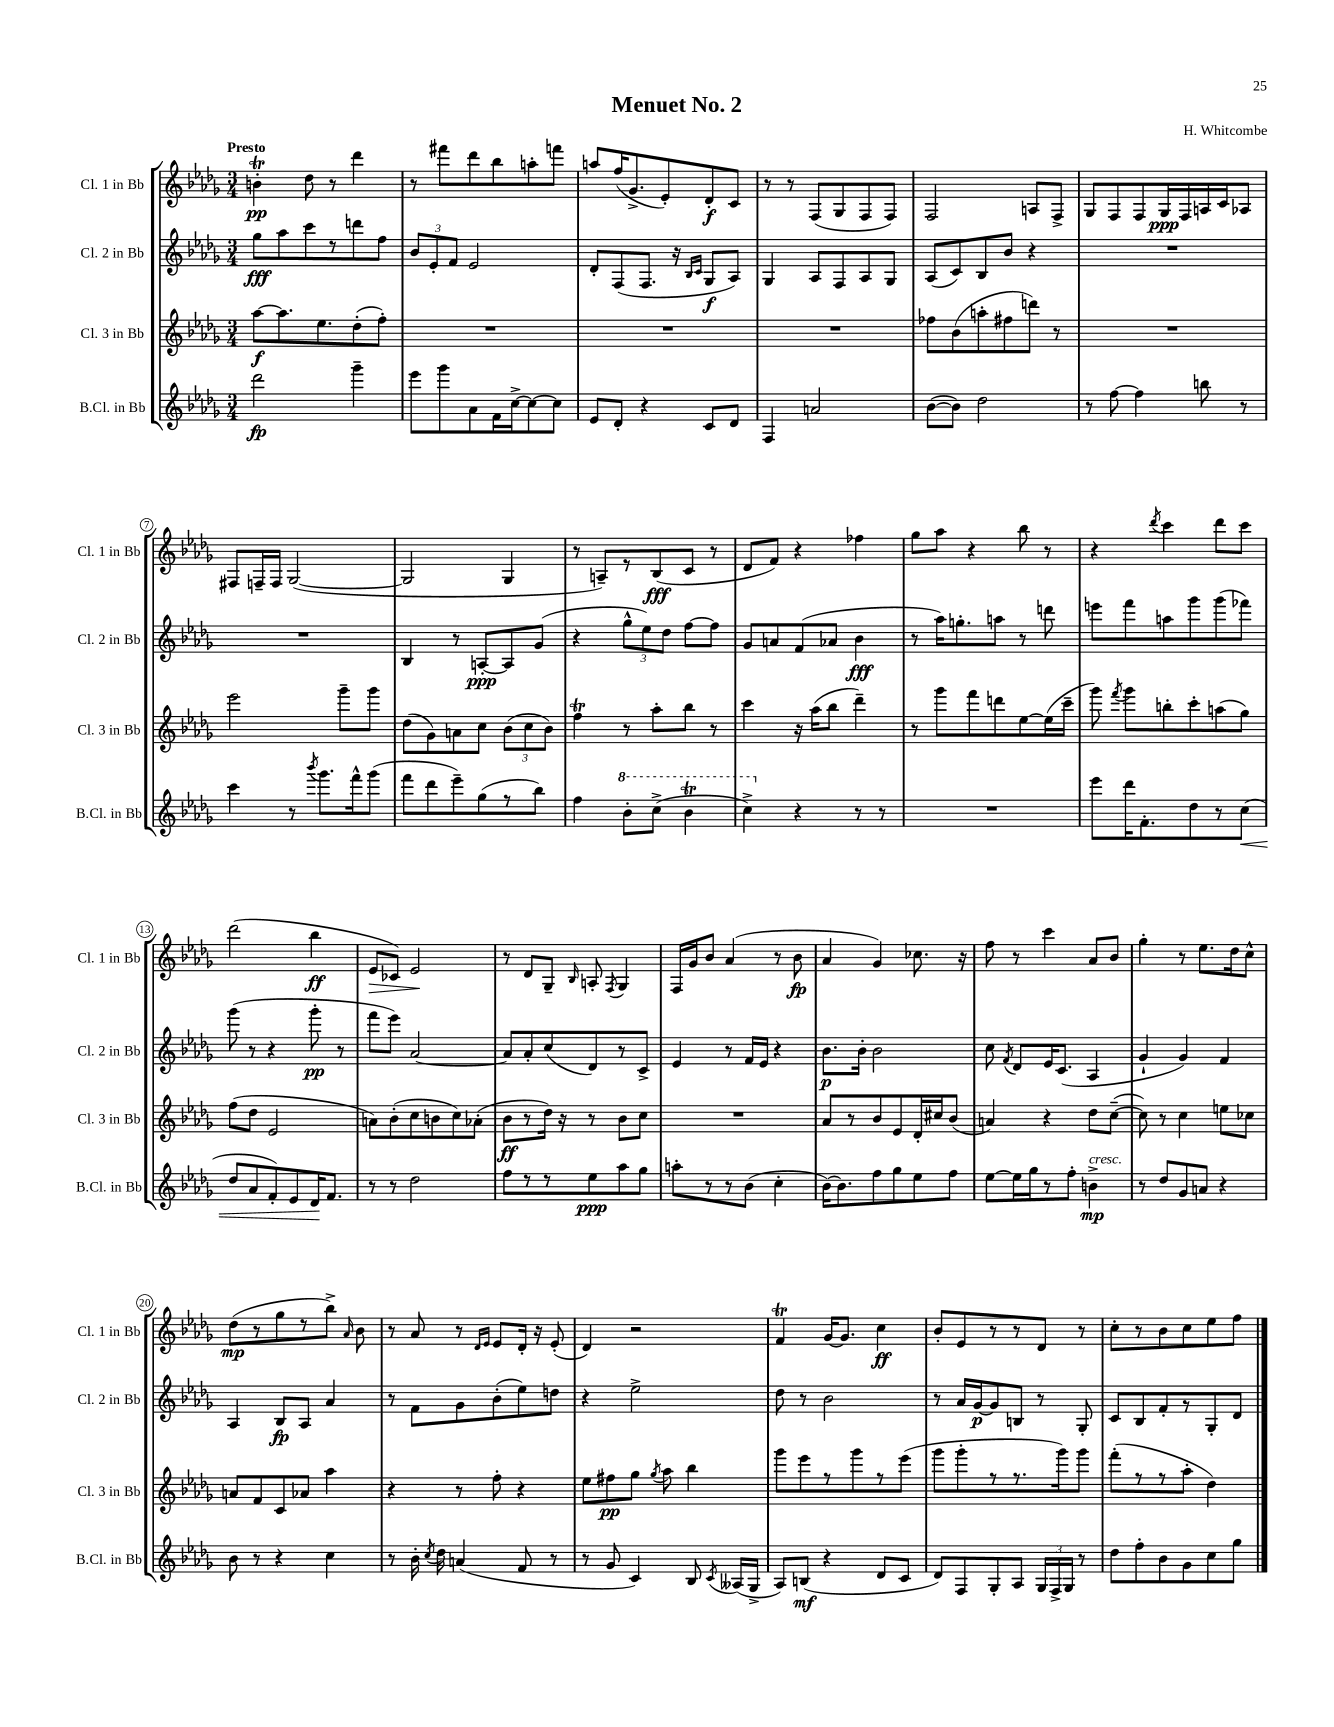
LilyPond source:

\header { title = "Menuet No. 2" composer = "H. Whitcombe" }
<<
\new StaffGroup <<
\new Staff = "s0" \with { instrumentName = "Cl. 1 in Bb" shortInstrumentName = "Cl. 1 in Bb" } {
    \clef treble \key des \major \numericTimeSignature \time 3/4 \tempo "Presto"
    \autoBeamOff b'4-.\trill\pp des''8 r8 des'''4 |
    r8 fis'''8[ des'''8 bes''8 a''8-. f'''8] |
    a''8[ f''16( ges'8.-> ees'8-.) des'8-.\f c'8] |
    r8 r8 f8[( ges8 f8 f8]) |
    f2 a8[ f8]-> |
    ges8[ f8 f8 ges16\ppp f16 a16 c'16 aes8] |
    fis8[ f16-- f16] ges2~( |
    ges2 ges4 |
    r8 a8[--) r8 bes8\fff( c'8] r8 |
    des'8[ f'8]) r4 fes''4 |
    ges''8[ aes''8] r4 bes''8 r8 |
    r4 \acciaccatura { des'''8 } c'''4 des'''8[ c'''8] |
    des'''2( bes''4\ff |
    ees'8[\> ces'8]) ees'2\! |
    r8 des'8[ ges8]-- \grace { bes16 } a8-. \acciaccatura { f8 } ges4 |
    f16[ ges'16 bes'8] aes'4( r8 bes'8\fp |
    aes'4 ges'4) ces''8. r16 |
    f''8 r8 c'''4 aes'8[ bes'8] |
    ges''4-. r8 ees''8.[ des''16 c''8]-^ |
    des''8[\mp( r8 ges''8 r8 bes''8]->) \grace { aes'16 } bes'8 |
    r8 aes'8 r8 \grace { des'16[ ees'16] } ees'8[ des'16]-. r16 ees'8-.( |
    des'4) r2 |
    f'4\trill ges'16[~ ges'8.] c''4\ff |
    bes'8[-. ees'8 r8 r8 des'8] r8 |
    c''8[-. r8 bes'8 c''8 ees''8 f''8] \bar "|." |
}
\new Staff = "s1" \with { instrumentName = "Cl. 2 in Bb" shortInstrumentName = "Cl. 2 in Bb" } {
    \clef treble \key des \major \numericTimeSignature \time 3/4
    \autoBeamOff ges''8[\fff aes''8 c'''8 r8 d'''8 f''8] |
    \tuplet 3/2 { bes'8[ ees'8-. f'8] } ees'2 |
    des'8[-. f8( f8.] r16 \grace { bes16[ c'16] } ges8[\f aes8]) |
    ges4 aes8[ f8 aes8 ges8] |
    aes8[( c'8) bes8 bes'8] r4 |
    R2. |
    R2. |
    bes4 r8 a8[~-.\ppp a8 ges'8]( |
    r4 \tuplet 3/2 { ges''8[-^ ees''8) des''8] } f''8[~ f''8] |
    ges'8[ a'8 f'8( aes'8] bes'4\fff |
    r8 aes''16[) g''8.-. a''8] r8 d'''8 |
    e'''8[ f'''8 a''8 ges'''8 ges'''8( fes'''8]) |
    ges'''8( r8 r4 ges'''8-.\pp r8 |
    f'''8[ ees'''8]) aes'2~ |
    aes'8[ aes'8-. c''8( des'8) r8 c'8]-> |
    ees'4 r8 f'16[ ees'16] r4 |
    bes'8.[\p bes'16]-. bes'2 |
    c''8 \acciaccatura { f'8 } des'8[ ees'16 c'8.]( aes4 |
    ges'4-! ges'4) f'4 |
    aes4 bes8[\fp aes8] aes'4 |
    r8 f'8[ ges'8 bes'8-.( ees''8) d''8] |
    r4 ees''2-> |
    des''8 r8 bes'2 |
    r8 aes'16[ ges'16~\p ges'8 b8] r8 ges8-. |
    c'8[ bes8 f'8-. r8 ges8-. des'8] \bar "|." |
}
\new Staff = "s2" \with { instrumentName = "Cl. 3 in Bb" shortInstrumentName = "Cl. 3 in Bb" } {
    \clef treble \key des \major \numericTimeSignature \time 3/4
    \autoBeamOff aes''8[~\f aes''8. ees''8. des''8-.( f''8]-.) |
    R2. |
    R2. |
    R2. |
    fes''8[ bes'8( a''8-. fis''8 d'''8]) r8 |
    R2. |
    ees'''2 ges'''8[-- ges'''8] |
    des''8[( ges'8) a'8 c''8] \tuplet 3/2 { bes'8[( c''8 bes'8]) } |
    f''4\trill r8 aes''8[-. bes''8] r8 |
    c'''4 r16 aes''16[( bes''8] des'''4--) |
    r8 ges'''8[ f'''8 d'''8 ees''8~ ees''16( c'''16]-- |
    ges'''8) \acciaccatura { f'''8 } ges'''8[ b''8-. c'''8-. a''8( ges''8]) |
    f''8[( des''8] ees'2 |
    a'8[) bes'8-.( c''8 b'8 c''8) aes'8]-.( |
    bes'8[\ff r8 des''16]) r16 r8 bes'8[ c''8] |
    R2. |
    aes'8[ r8 bes'8 ees'8 des'16-. cis''16 bes'8]( |
    a'4) r4 des''8[ c''8]~--( |
    c''8) r8 c''4 e''8[ ces''8] |
    a'8[ f'8 c'8 aes'8] aes''4 |
    r4 r8 f''8-. r4 |
    ees''8[ fis''8\pp ges''8] \acciaccatura { ges''8 } aes''8 bes''4 |
    ges'''8[ ees'''8 r8 ges'''8 r8 ees'''8]( |
    ges'''8[ ges'''8-. r8 r8. ges'''16) ges'''8] |
    f'''8[-.( r8 r8 aes''8]-. des''4) \bar "|." |
}
\new Staff = "s3" \with { instrumentName = "B.Cl. in Bb" shortInstrumentName = "B.Cl. in Bb" } {
    \clef treble \key des \major \numericTimeSignature \time 3/4
    \autoBeamOff des'''2\fp ges'''4-- |
    ees'''8[ ges'''8 aes'8 f'16 c''16~-> c''8~ c''8] |
    ees'8[ des'8]-. r4 c'8[ des'8] |
    f4 a'2 |
    bes'8[~( bes'8]) des''2 |
    r8 f''8~ f''4 b''8 r8 |
    c'''4 r8 \acciaccatura { bes'''8 } ges'''8.[ f'''16-^ ges'''8]( |
    f'''8[ des'''8 ees'''8--) ges''8( r8 bes''8]) |
    f''4 \ottava #1 bes''8[-. c'''8]->( bes''4\trill |
    c'''4->) \ottava #0 r4 r8 r8 |
    R2. |
    ees'''8[ des'''16 f'8.-. des''8 r8 c''8]\<( |
    des''8[ aes'8 f'8-.) ees'8 des'16\! f'8.] |
    r8 r8 des''2 |
    f''8[ r8 r8 ees''8\ppp aes''8 ges''8] |
    a''8[-. r8 r8 bes'8]( c''4-. |
    bes'16[~) bes'8. f''8 ges''8 ees''8 f''8] |
    ees''8[~ ees''16 ges''16 r8 f''8]-. b'4->\mp^\markup { \italic "cresc." } |
    r8 des''8[ ges'8 a'8] r4 |
    bes'8 r8 r4 c''4 |
    r8 bes'16-. \acciaccatura { c''8 } des''16 a'4( f'8 r8 |
    r8 ges'8 c'4) bes8 \acciaccatura { c'8 } aeses16[( ges16]-> |
    aes8[) b8]\mf( r4 des'8[ c'8] |
    des'8[) f8 ges8-. aes8] \tuplet 3/2 { ges16[ f16-> ges16] } r8 |
    des''8[ f''8-. bes'8 ges'8 c''8 ges''8] \bar "|." |
}
>>
>>
\layout { \context { \Score \override BarNumber.stencil = #(make-stencil-circler 0.1 0.3 ly:text-interface::print) } }
